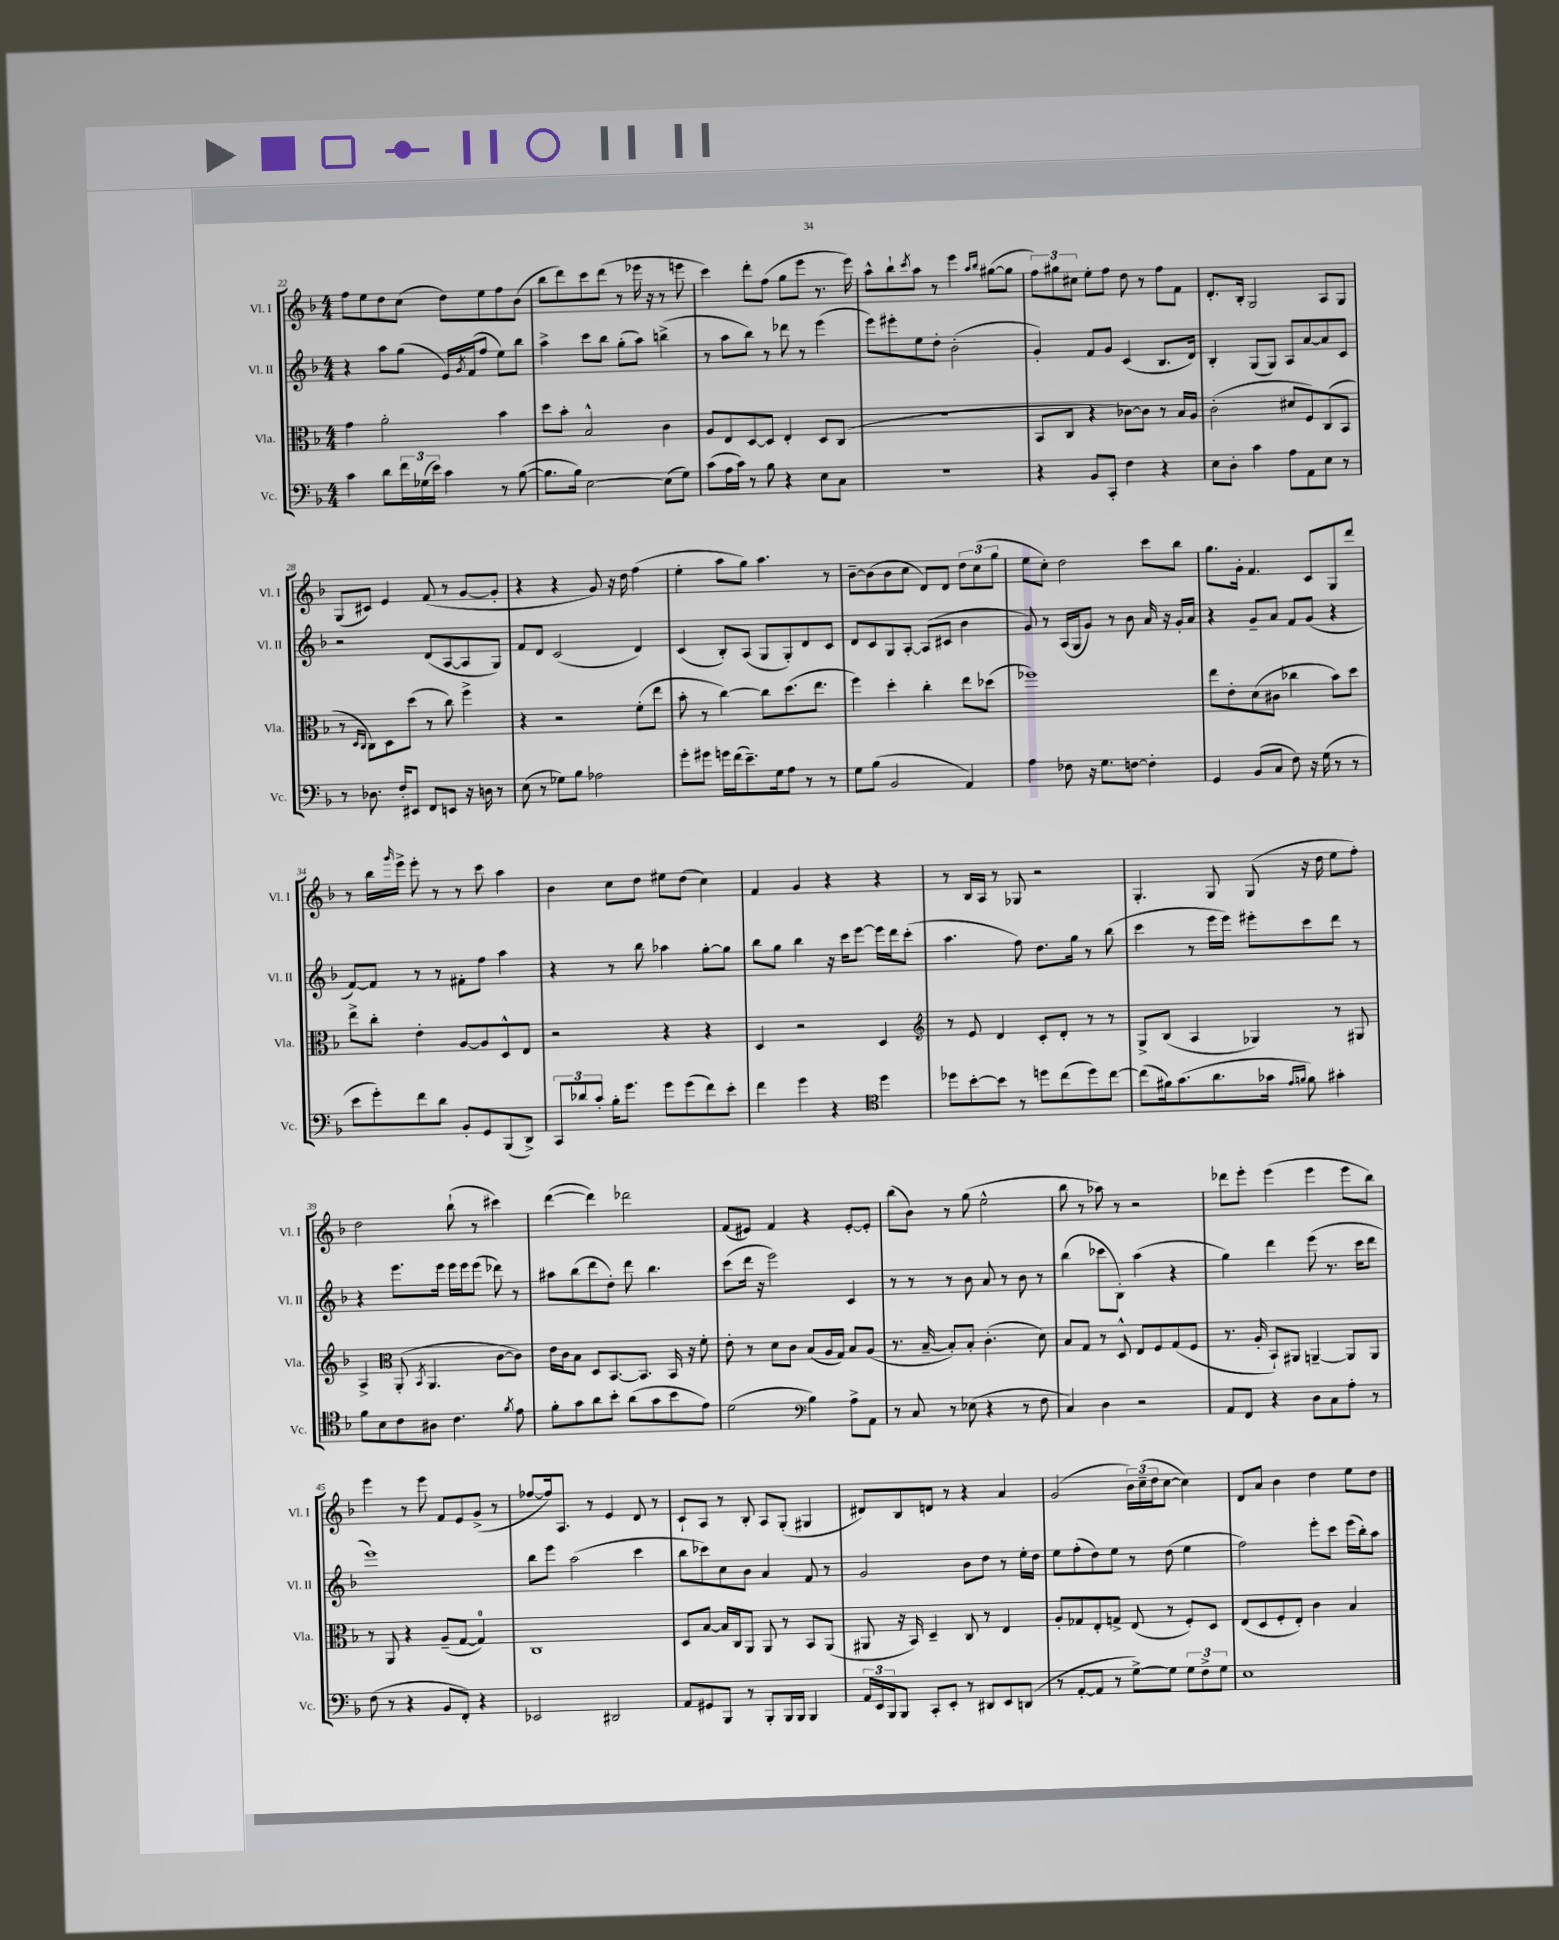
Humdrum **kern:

**kern	**kern	**kern	**kern
*staff4	*staff3	*staff2	*staff1
*clefF4	*clefC3	*clefG2	*clefG2
*k[b-]	*k[b-]	*k[b-]	*k[b-]
*M4/4	*M4/4	*M4/4	*M4/4
4c\	4g\	4r	8ff\L
.	.	.	8ee\
8d\L	2a'\	8aa\L	8dd\
24f\L	.	(8gg\J	(8cc\J
(24G-\	.	.	.
24e\JJ)	.	.	.
4c\	.	16e/LL)	8dd\L)
.	.	8qg/	.
.	.	(16f/J	.
.	.	8ff/J	8ee\
8r	4b-\	8ee\L)	8ff\
([8B-\	.	8bb-\J	(8b-\J
=	=	=	=
8.B-\]L	8dd\L	4aa^\	8bb-\L
.	8b-'\J	.	8ddd\)
16B-\Jk)	.	.	.
[2E\	2B-^^/	8ccc\L	8ccc\
.	.	8bb-\J	(8ddd\J
.	.	(8gg'\L	8r
.	.	8aa\J)	16eee-\
.	.	.	16r
(8E\]L	4c\	(4bb^\	8r
8G\J)	.	.	8eee\
=	=	=	=
(8c\L	8A/L	8r	4ccc\)
16A\L	8E/	8aa\L	.
16c\JJ)	.	.	.
8r	[8D/	8bb-\J)	8ddd'\L
8B-\	8D/]J	8r	(8ff\J
4r	4E'/	8ddd-\	8gg\L
.	.	8r	8eee\J
8E\L	8D/L	(4eee\	8.r
8C\J	(8C/J	.	.
.	.	.	16eee\)
=	=	=	=
1r	1r	8eee\L)	8aa^^\L
.	.	8eee#'\	8bb-`\
.	.	.	8qccc/
.	.	8ee\	8aa\J
.	.	8dd'\J	8r
.	.	(2b-'\	4eee\
.	.	.	16qqaa/LL
.	.	.	16qqbb-/JJ
.	.	.	([8gg#\L
.	.	.	8gg#\]J
=	=	=	=
4r	8BB-/L	4g'/)	12ff\L)
.	.	.	12gg#\
.	8C/J	.	.
.	.	.	12cc#\J
8BB-/L	4r	8f/L	8ee'\L
8CC'/J	.	8g/J	8ff\J
4F\	[8c-\L)	(4c/	8dd\
.	8c-\]J	.	8r
4r	8r	8.B-/L	8ff\L
.	16B-/LL	.	8f\J
.	16A/JJ	16d/Jk)	.
=	=	=	=
8E\L	(2c'\	4B-'/	8.d'/L
8D'\J	.	.	.
.	.	.	16B-'/Jk
4c\	.	(8G/L	2G/
.	.	8G/J)	.
8A\L	8d#/L	8A/L	.
8AA\	8F/)	[8a/	.
8E\J	(8C/	8a/]	8A/L
8r	8BB-/J	8c/J	8G/J
=	=	=	=
8r	8r	2r	(8G/L
.	16qqD/LL	.	.
.	16qqC/JJ	.	.
8.D-\	8C\L)	.	8c#/J)
.	8D\	.	4e/
16F'/LK	.	.	.
8EE#/J	(8dd\J	.	.
8FF/L	8r	(8d/L	(8f/
8EE/J	8cc\)	[8A/	8r
16r	4ff^\	8A/]	[8g/L
16D\	.	.	.
8r	.	8G/J)	8g'/]J
=	=	=	=
(8E\	4r	8f/L	4r
8r	.	8d/J	.
8G-\L)	2r	(2c/	4r
8B-\J	.	.	.
2A-\	.	.	8g/)
.	.	.	16r
.	.	.	16dd\
.	(8f'\L	4d/)	(4ff\
.	8ee\J	.	.
=	=	=	=
8g'\L	8b-'\	(4c/	4ee'\
8g#\J	8r	.	.
16g\LL	[4cc\)	8B-'/L)	8aa\L
(16f\J	.	.	.
8.e~\)	.	(8A/J	8gg\J)
.	8cc\]L	8G/L	4.aa\
16G\k	.	.	.
8A\J	(8.dd\	8G'/)	.
8r	.	8d/	.
.	8.ee\J	.	.
8r	.	8c/J	8r
=	=	=	=
8G\L	4ff\)	8d/L	[8b-~\L
(8B-\J	.	8c/	(8b-\]
2BB-/	4dd'\	8G/	8b-\
.	.	[8A'/J	8cc\J
.	4cc'\	(8A/]L	8d/L)
.	.	8c#/J	8d/J
4AA/)	8ee\L	4b-\	12dd\L
.	.	.	(12cc\
.	(8dd-\J	.	.
.	.	.	12gg\J
=	=	=	=
4A\	1ff-)	8g/)	8ee\L
.	.	8r	8cc'\J)
8F-\	.	(16A/LL	2dd\
.	.	16G/J	.
16r	.	8g/J)	.
8.G\L	.	.	.
.	.	8r	.
[8F\J	.	8b-\	.
4F'\]	.	16a/	8ccc\L
.	.	16r	.
.	.	16g'/LL	8bb-\J
.	.	16a/JJ	.
=	=	=	=
4GG/	8ee\L	4r	8.gg\L
.	8e'\	.	.
.	.	.	16g'\Jk
(8BB-/L	(8d\	8g~/L	4.f/
8C/J	8c#\J	8a/J	.
8F\)	4cc-\	8f/L	.
16r	.	(8g/J	8c/L
(16G\	.	.	.
8r	8b-\L)	4r	8G/
8r	8dd\J	.	8ddd/J
=	=	=	=
8e\L	8ee^\L	[8f/L)	8r
8g'\)	8cc'\J	8f/]J	16bb-\LL
.	.	.	16qqggg/
.	.	.	16eee^\JJ
8f\	4e'\	8r	8eee'\
8d\J	.	8r	8r
8BB-'/L	[8A/L	8f#'\L	8r
8GG/	8A/]	8ff\J	8ccc\
(8BBB-/	8D^^/	4aa\	4aa\
8DD^/J)	8E/J	.	.
=	=	=	=
12CC/L	2r	4r	4b-\
12d-/	.	.	.
12c'/J	.	.	.
16B-'\LK	.	8r	8cc\L
8.g\J	.	.	.
.	.	8bb-\	8dd\J
8g\L	4r	4aa-\	8ee#\L
(8g\	.	.	(8dd\J
8f\)	4r	[8gg'\L	4cc\)
8e'\J	.	8gg\]J	.
=	=	=	=
4f\	4D/	8bb-\L	4f/
.	.	8gg\J	.
4g\	2r	4bb-\	4g/
4r	.	16r	4r
.	.	16ccc\LK	.
.	.	[8eee\J	.
*clefC4	*	*	*
4dd\	4D/	16eee\]LL	4r
.	.	16ddd\J	.
.	.	(8ccc'\J	.
=	=	=	=
*	*clefG2	*	*
8dd-\L	8r	4.aa\	8r
[8b-'\	8e/	.	16B-/LL
.	.	.	16A/JJ
8b-\]J	4d/	.	8r
8r	.	8ff\)	8G-/
8dd\L	8c'/L	8.dd\L	2r
(8cc\	8d'/J	.	.
.	.	16gg\Jk	.
8dd\)	8r	8r	.
[8cc\J	8r	(8bb-\	.
=	=	=	=
(8cc\]L	8G^/L	4ccc\	4.G'/
16f#\k)	(8B-/J	.	.
(8.g\	.	.	.
.	4A/	8r	.
8.a\	.	16eee\LL	8G/
.	.	16eee\JJ)	.
.	4G-/)	8eee#'\L	(8G/
16g-\Jk	.	.	.
16qqe/LL	.	.	.
16qqf/JJ	.	.	.
8f\)	.	8ccc\	16r
.	.	.	16dd\
4g#'\	8r	8ddd\J	8ee\L
.	8G#/	8r	8ff'\J)
=	=	=	=
8f\L	4A^/	4r	2dd\
8B-\	.	.	.
*	*clefC3	*	*
8c\	(8AA'/	8.eee\L	.
.	8qBB-/	.	.
8A#\J	4.AA/	.	.
.	.	16eee\Jk	.
4.c\	.	16eee\LL	(8bb-`\
.	.	16eee\J	.
.	.	(8eee\J	8r
.	[8c\L	8ddd-\)	4ccc#\)
8qf/	.	.	.
8e\	8c\]J)	8r	.
=	=	=	=
8f'\L	16e\LL	8aa#\L	([4ddd\
.	16c\J	.	.
8g\	8B-\J	(8bb-\	.
8a\	8D/L	8ddd\	4ddd\])
8b-'\J	[8.BB-/	8dd'\J)	.
(8a\L	.	8ddd\	2ddd-\
.	8.BB-/]J	.	.
8g\	.	4.bb-\	.
8b-\	16BB-/	.	.
.	16r	.	.
8e\J)	8f'\	.	.
=	=	=	=
(2d\	8e'\	(8ccc\L	(8f/L
.	8r	16ddd\Jk	8e#/J)
.	.	16r	.
.	8d\L	2eee\)	4f/
.	8c\J	.	.
*clefF4	*	*	*
4B-\)	(8B-/L	.	4r
.	16A/L	.	.
.	16G/JJ)	.	.
8A^\L	8B-/L	4c/	[8e#'/L
8AA\J	(8A/J	.	8e#'/]J
=	=	=	=
8r	8.r	8r	(8bb-\L
8C/	.	8r	8b-\J)
.	[16B-~/	.	.
8r	8B-'/]L)	8r	8r
(8E-\	8B-'/J	8b-\	(8gg\
4r	(4.c'\	8a/	2ee^^\
.	.	8r	.
8r	.	8b-\	.
8F\	8d\)	8r	.
=	=	=	=
4C/)	8B-/L	(4bb-\	8bb-\
.	8G/J	.	8r
4D\	8r	8ccc-\L	8aa-\)
.	8D^^/	8B-'\J)	8r
2r	8E/L	(4aa\	2r
.	8F/	.	.
.	(8G/	4r	.
.	8F/J	.	.
=	=	=	=
8AA/L	8.r	4gg\)	8ddd-\L
8FF/J	.	.	8eee'\J
.	16A'/	.	.
4r	8BB-`/L)	4ddd\	(4eee\
.	8AA#/J	.	.
8D\L	[4AA~/	(8eee\	4eee\
8C\	.	8.r	.
8A'\J	8AA/]L	.	8eee\L
.	.	16ccc\LK	.
8r	8AA/J	8ddd\J	8bb-\J)
=	=	=	=
(8F\	8r	1eee)	4eee\
8r	8AA/	.	.
4r	4r	.	8r
.	.	.	8eee\
8BB-/L	(8A~/L	.	8f/L
8FF'/J)	[8G/J	.	8e/
4r	4G/])	.	(8g^/J
.	.	.	8r
=	=	=	=
2EE-/	1C	8bb-\L	[8ff-/L
.	.	8eee\J	16ff-/]k)
.	.	.	8.A/J
.	.	(2aa\	.
.	.	.	8r
2DD#/	.	.	4e/
.	.	4ccc\	8d/
.	.	.	8r
=	=	=	=
8AA/L	8D/L	8bb-\L	8c`/L
8GG#/	[8B-/J	8ccc-\)	8A/J
8BBB-/J	16B-/]LL	8cc\	8r
.	16C/J	.	.
8r	8AA/J	8b-\J	8B-'/
8BBB-'/L	8AA/	4a/	8A/L
16BBB-/L	8r	.	(8G'/J
16BBB-/JJ	.	.	.
4BBB-/	8BB-/L	8f/	4G#/
.	(8AA/J	8r	.
=	=	=	=
24AA/LL	8AA#/	2g/	8d#/L)
24EE/	.	.	.
24BBB-/J	.	.	.
8BBB-/J	16r	.	8B-/
.	16BB-/)	.	.
8CC'/L	4D~/	.	8d/J
8EE'/J	.	.	8r
8r	8C/	8b-\L	4r
8DD#/L	8r	8dd\J	.
8EE/	4E/	8r	4a/
(8DD/J	.	16ee'\LL	.
.	.	16dd\JJ	.
=	=	=	=
8r	8A'/L	8ee\L	(2g/
[8AA'/L	8G-/	(8ff'\	.
8AA/]J	8E'/	8dd\)	.
8r	8G^/J	8ee\J	.
[8G^\L)	(8E/	8r	24b-\LL)
.	.	.	(24cc~\
.	.	.	24dd\J
8G\]J	8r	(8dd\	[8cc\J
12G\L	8F'/L)	4ee\	4cc\])
12F^\	.	.	.
.	8D/J	.	.
12G\J	.	.	.
=	=	=	=
1E	(8E/L	2ff\)	8d/L
.	8D/	.	8a/J
.	8F'/	.	4b-\
.	8E'/J)	.	.
.	4c\	8eee'\L	4dd\
.	.	8ccc\J	.
.	4B-/	(16eee\LL	8ee\L
.	.	16bb-'\J)	.
.	.	8aa\J	8dd\J
==	==	==	==
*-	*-	*-	*-
